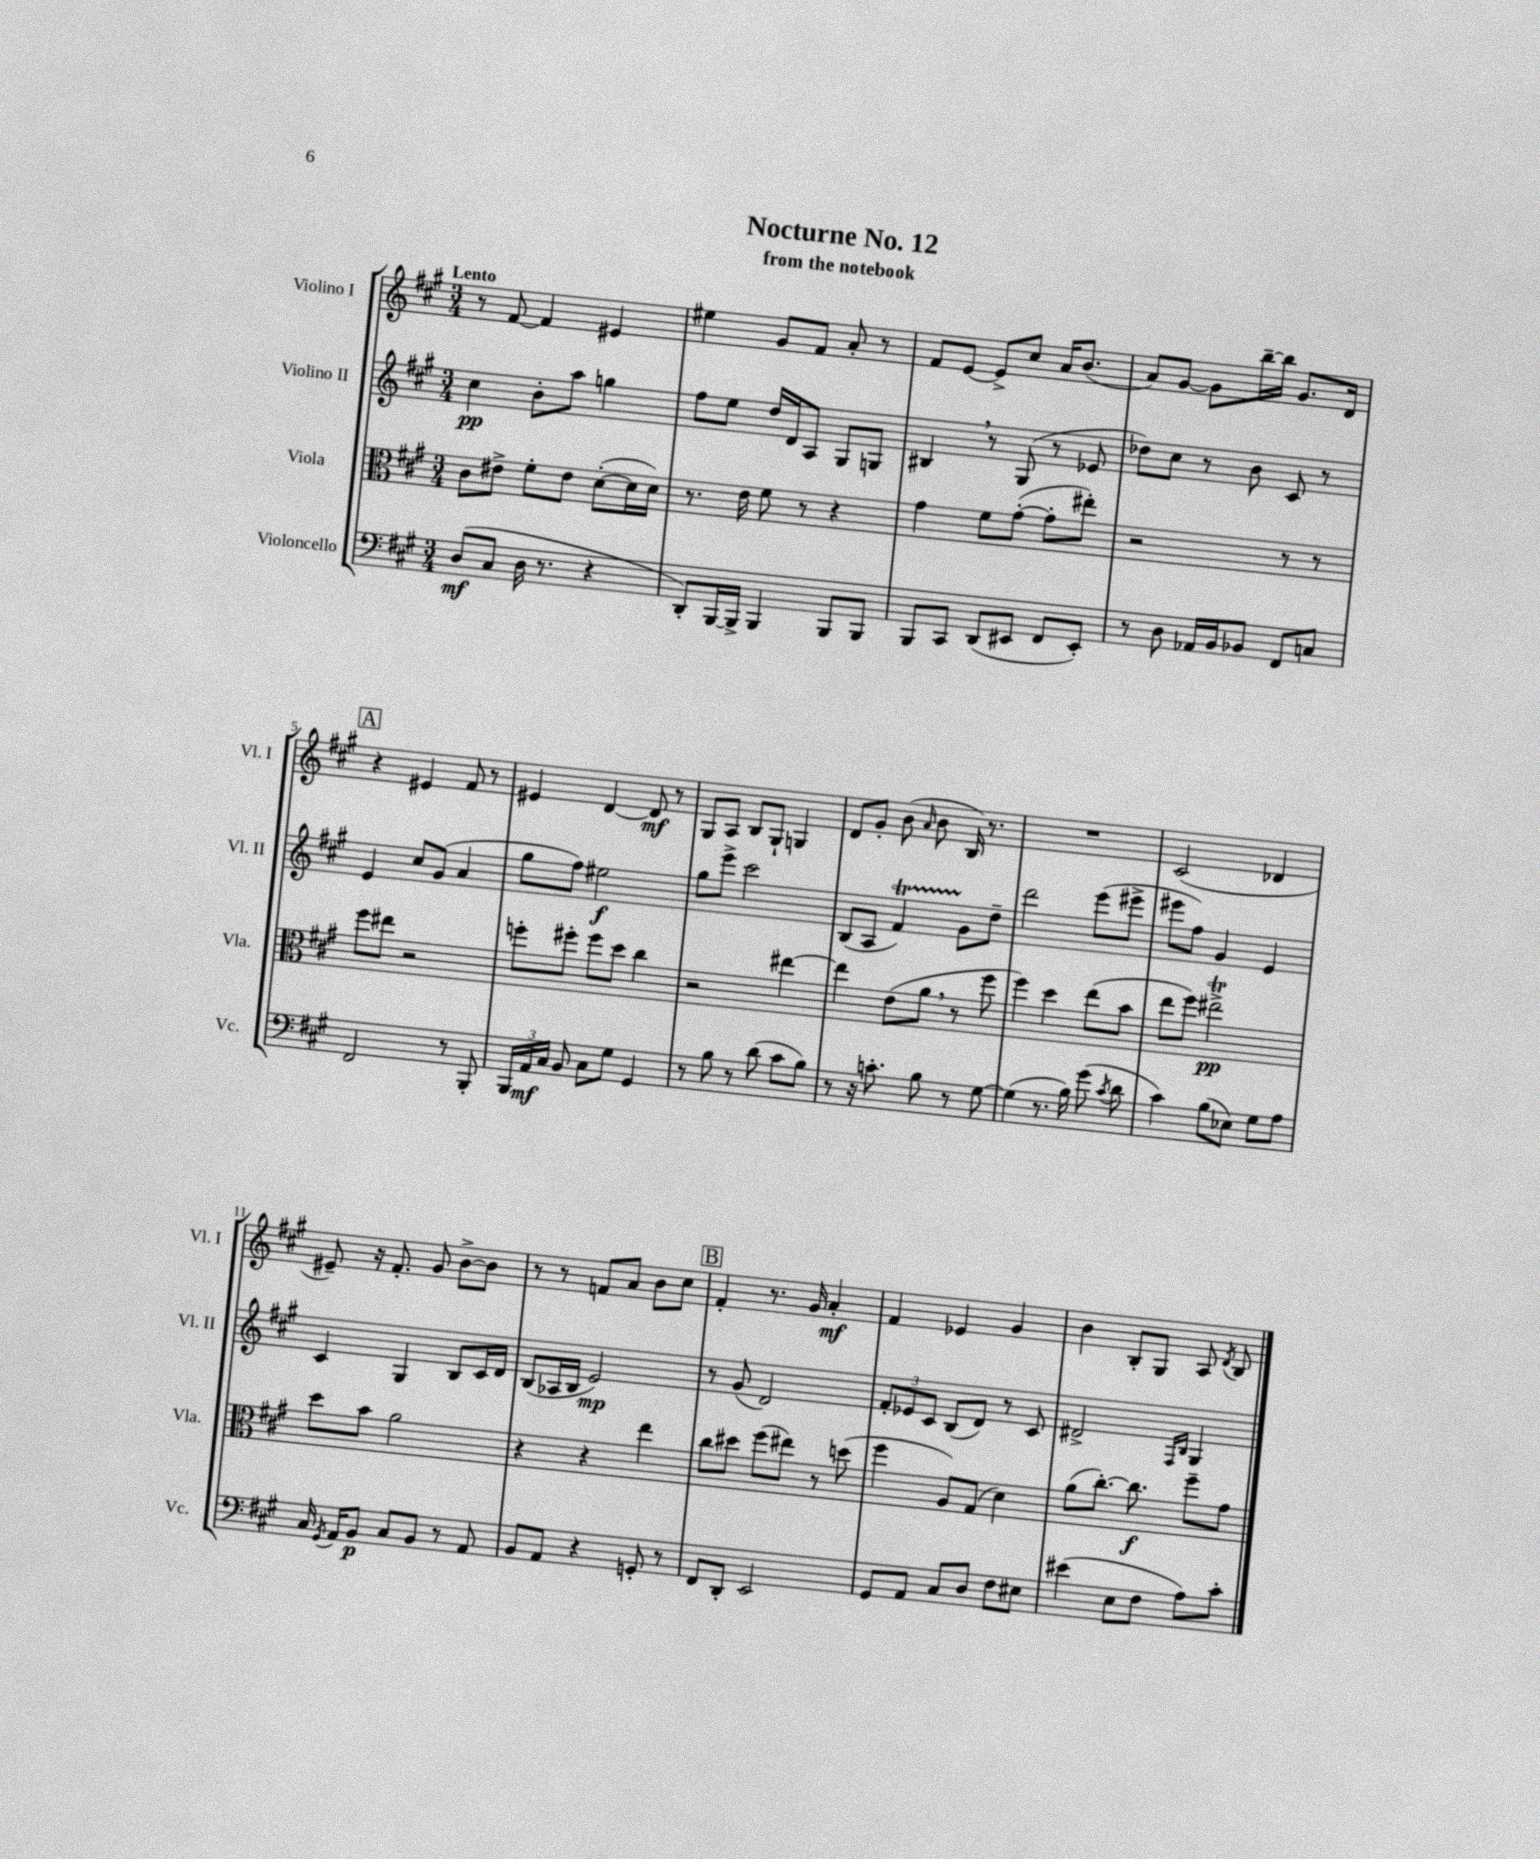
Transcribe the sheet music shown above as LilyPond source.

\header { title = "Nocturne No. 12" subtitle = "from the notebook" }
<<
\new StaffGroup <<
\new Staff = "s0" \with { instrumentName = "Violino I" shortInstrumentName = "Vl. I" } {
    \clef treble \key a \major \numericTimeSignature \time 3/4 \tempo "Lento"
    \autoBeamOff r8 fis'8~ fis'4 eis'4 |
    eis''4 gis'8[ fis'8] a'8-. r8 |
    fis'8[ e'8]~ e'8[-> cis''8] a'16[ b'8.]( |
    a'8[) gis'8]~ gis'8[ b''16~-- b''16] gis'8.[ d'16] |
    \mark \markup { \box "A" } r4 eis'4 fis'8 r8 |
    eis'4 d'4~ d'8\mf r8 |
    gis8[ a8] b8[ gis8]-! g4 |
    d'8[ gis'8]-. b'8( \grace { a'16 } b'8 b16) r8. |
    R2. |
    cis'2( des'4 |
    eis'8--) r16 fis'8.-. gis'8 b'8[~-> b'8] |
    r8 r8 f'8[ a'8] b'8[ cis''8] |
    \mark \markup { \box "B" } fis'4-. r8. gis'16 a'4-.\mf |
    fis'4 ees'4 gis'4 |
    b'4 b8[-. gis8] a8 \acciaccatura { d'8 } b8 \bar "|." |
}
\new Staff = "s1" \with { instrumentName = "Violino II" shortInstrumentName = "Vl. II" } {
    \clef treble \key a \major \numericTimeSignature \time 3/4
    \autoBeamOff cis''4\pp b'8[-. a''8] g''4 |
    fis''8[ e''8] d''16[ d'16 a8] gis8[ g8] |
    bis4 \breathe r8 gis8( r8 ees'8 |
    des''8[) cis''8] r8 b'8 cis'8 r8 |
    \mark \markup { \box "A" } e'4 cis''8[ gis'8]( a'4 |
    gis''8[ fis''8]) eis''2\f |
    gis''8[ e'''8]-> cis'''2 |
    b8[( a8] fis'4\startTrillSpan) gis'8[\stopTrillSpan d''8]-- |
    d'''2 e'''8[( eis'''8]-> |
    eis'''8[ fis''8]) gis'4 e'4 |
    cis'4 gis4 b8[ cis'16 d'16] |
    b8[( aes16 b16] e'2\mp) |
    \mark \markup { \box "B" } r8 gis'8( d'2) |
    \tuplet 3/2 { fis'8[-. ees'8 cis'8] } b8[( d'8]) r8 cis'8 |
    dis'2-> \grace { fis16[ b16] } gis4 \bar "|." |
}
\new Staff = "s2" \with { instrumentName = "Viola" shortInstrumentName = "Vla." } {
    \clef alto \key a \major \numericTimeSignature \time 3/4
    \autoBeamOff cis'8[ eis'8]-> fis'8[-. eis'8] d'8[~-.( d'16 d'16]) |
    r8. e'16 fis'8 r8 r4 |
    gis'4 fis'8[ gis'8]~-.( gis'8[-. eis''8]-.) |
    r2 r8 r8 |
    \mark \markup { \box "A" } fis''8[ eis''8] r2 |
    f''8[-. fis''8]-. fis''8[ d''8] cis''4 |
    r2 eis''4~ |
    eis''4 e'8[( a'8] \breathe r8 fis''8 |
    fis''4) d''4 e''8[( b'8] |
    e''8[ fis''8]) eis''2->\trill\pp |
    d''8[ b'8] a'2 |
    r4 r4 e''4 |
    \mark \markup { \box "B" } cis''8[ dis''8] fis''8[( eis''8]) r8 d''8( |
    fis''4 a8[) gis8]( d'4) |
    a'8[( cis''8.]~-.) cis''8.\f fis''8[-- gis'8] \bar "|." |
}
\new Staff = "s3" \with { instrumentName = "Violoncello" shortInstrumentName = "Vc." } {
    \clef bass \key a \major \numericTimeSignature \time 3/4
    \autoBeamOff d8[\mf( cis8] d16 r8. r4 |
    d,8[-.) b,,16~ b,,16]-> b,,4 b,,8[ b,,8] |
    b,,8[ cis,8] d,8[( eis,8] fis,8[ eis,8]-.) |
    r8 d8 aes,16[ b,16 bes,8] fis,8[ c8] |
    \mark \markup { \box "A" } fis,2 r8 b,,8-. |
    \tuplet 3/2 { b,,16[ a,16\mf cis16] } b,8 cis8[ gis8] gis,4 |
    r8 b8 r8 d'8( cis'8[ b8]) |
    r8 r16 c'8.-. b8 r8 gis8~ |
    gis4( r8. b16) gis'8( \acciaccatura { cis'8 } d'8 |
    cis'4) b8[( ees8]) gis8[ a8] |
    cis16 \acciaccatura { gis,8 } a,16[ b,8]\p cis8[ b,8] r8 a,8 |
    b,8[ a,8] r4 g,8-. r8 |
    \mark \markup { \box "B" } fis,8[ d,8]-. e,2 |
    gis,8[ a,8] cis8[ d8] fis8[ eis8] |
    eis'4( e8[ fis8] a8[) cis'8]-. \bar "|." |
}
>>
>>
